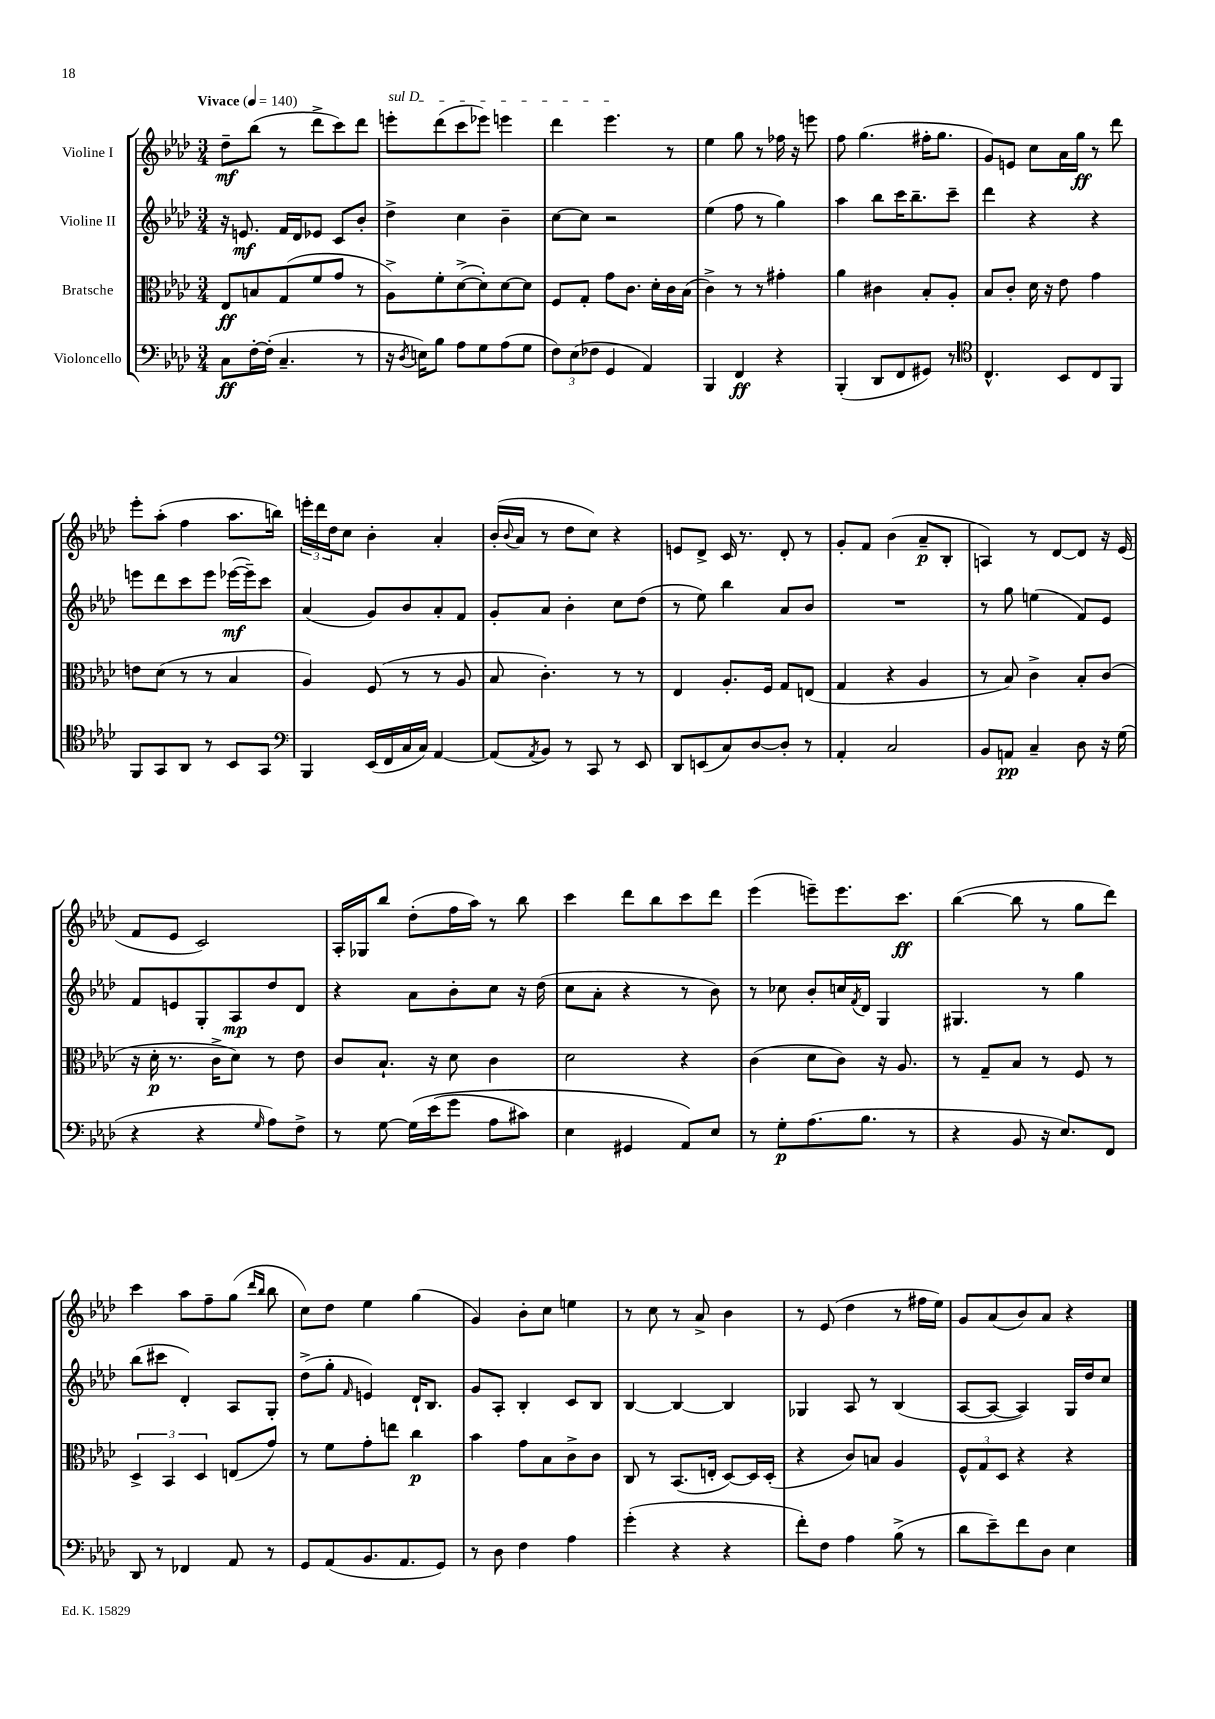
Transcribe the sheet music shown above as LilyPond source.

<<
\new StaffGroup <<
\new Staff = "s0" \with { instrumentName = "Violine I" } {
    \clef treble \key aes \major \numericTimeSignature \time 3/4 \tempo "Vivace" 4 = 140
    des''8--\mf bes''8( r8 des'''8-> c'''8) des'''8 |
    \once \override TextSpanner.bound-details.left.text = \markup { \italic "sul D" } e'''8-.\startTextSpan des'''8( c'''8 ees'''8) e'''4 |
    des'''4 ees'''4.\stopTextSpan r8 |
    ees''4 g''8 r8 fes''16 r16 e'''8 |
    f''8 g''4.( fis''16-. g''8. |
    g'8) e'8 c''8 aes'16 g''16\ff r8 des'''8 |
    ees'''8-. aes''8-.( f''4 aes''8. b''16) |
    \tuplet 3/2 { e'''16-. des'''16 des''16 } c''8 bes'4-. aes'4-. |
    bes'16-.( \appoggiatura { bes'8 } aes'16 r8 des''8 c''8) r4 |
    e'8 des'8-> c'16 r8. des'8-. r8 |
    g'8-. f'8 bes'4( aes'8--\p bes8-. |
    a4) r8 des'8~ des'8 r16 ees'16( |
    f'8 ees'8 c'2) |
    aes16-. ges16 bes''8 des''8-.( f''16 aes''16) r8 bes''8 |
    c'''4 des'''8 bes''8 c'''8 des'''8 |
    ees'''4( e'''8--) e'''8. c'''8.\ff |
    bes''4~( bes''8 r8 g''8 des'''8) |
    c'''4 aes''8 f''8-- g''8( \grace { des'''16 bes''16 } bes''8 |
    c''8) des''8 ees''4 g''4( |
    g'4) bes'8-. c''8 e''4 |
    r8 c''8 r8 aes'8-> bes'4 |
    r8 ees'8( des''4 r8 fis''16 ees''16) |
    g'8 aes'8( bes'8) aes'8 r4 \bar "|." |
}
\new Staff = "s1" \with { instrumentName = "Violine II" } {
    \clef treble \key aes \major \numericTimeSignature \time 3/4
    r16 e'8.\mf f'16 des'16 ees'8 c'8 bes'8-. |
    des''4-> c''4 bes'4-- |
    c''8~ c''8 r2 |
    ees''4( f''8 r8 g''4) |
    aes''4 bes''8 c'''16 bes''8.-- c'''8-- |
    des'''4 r4 r4 |
    e'''8 des'''8 c'''8 e'''8 ees'''16~\mf( ees'''16--) c'''8 |
    aes'4( g'8) bes'8 aes'8-. f'8 |
    g'8-. aes'8 bes'4-. c''8 des''8( |
    r8 ees''8) bes''4 aes'8 bes'8 |
    R2. |
    r8 g''8 e''4( f'8) ees'8 |
    f'8 e'8 g8-. aes8\mp des''8 des'8 |
    r4 aes'8 bes'8-. c''8 r16 des''16( |
    c''8 aes'8-. r4 r8 bes'8) |
    r8 ces''8 bes'8-. c''16 \acciaccatura { f'8 } des'16 g4 |
    gis4. r8 g''4 |
    bes''8( cis'''8 des'4-.) aes8 g8-. |
    des''8->( g''8-. \grace { f'16 } e'4) des'16-! bes8. |
    g'8 aes8-. bes4-. c'8 bes8 |
    bes4~ bes4~ bes4 |
    ges4 aes8 r8 bes4( |
    aes8~ aes8~ aes4) g16 des''16 c''8 \bar "|." |
}
\new Staff = "s2" \with { instrumentName = "Bratsche" } {
    \clef alto \key aes \major \numericTimeSignature \time 3/4
    ees8\ff b8 g8( f'8 g'8 r8 |
    aes8->) f'8-. des'8~->( des'8-.) des'8~ des'8 |
    f8 g8-. g'8 c'8. des'16-. c'16 bes16( |
    c'4->) r8 r8 gis'4-. |
    aes'4 cis'4 bes8-. aes8-. |
    bes8 c'8-. des'16 r16 ees'8 g'4 |
    e'8 des'8( r8 r8 bes4 |
    aes4) f8( r8 r8 aes8 |
    bes8 c'4.-.) r8 r8 |
    ees4 aes8.-. f16 g8 e8( |
    g4 r4 aes4 |
    r8 bes8) c'4-> bes8-. c'8( |
    r16 des'16-.\p r8. c'16-> des'8) r8 ees'8 |
    c'8 bes8.-! r16 des'8 c'4 |
    des'2 r4 |
    c'4( des'8 c'8) r16 aes8. |
    r8 g8-- bes8 r8 f8 r8 |
    \tuplet 3/2 { des4-> bes,4 des4 } e8( g'8) |
    r8 f'8 g'8-. e''8 c''4\p |
    bes'4 g'8 bes8 c'8-> c'8 |
    c8 r8 bes,8.( e16-. des8~) des16 des16-.( |
    r4 c'8) b8 aes4 |
    \tuplet 3/2 { f8-^ g8 des8 } r4 r4 \bar "|." |
}
\new Staff = "s3" \with { instrumentName = "Violoncello" } {
    \clef bass \key aes \major \numericTimeSignature \time 3/4
    c8\ff f16~-. f16-.( c4.-- r8 |
    r16 \acciaccatura { des8 } e16) bes8 aes8 g8 aes8( g8 |
    \tuplet 3/2 { f8) ees8( fes8 } g,4 aes,4) |
    bes,,4 f,4\ff r4 |
    bes,,4-.( des,8 f,8 gis,8) r8 |
    \clef tenor c4.-^ bes,8 c8 f,8 |
    f,8 g,8 aes,8 r8 bes,8 g,8 |
    \clef bass bes,,4 ees,16( f,16 c16 c16) aes,4~ |
    aes,8( \acciaccatura { aes,8 } bes,8) r8 c,8 r8 ees,8 |
    des,8 e,8( c8) des8~ des8-. r8 |
    aes,4-. c2 |
    bes,8 a,8\pp c4-- des8 r16 g16( |
    r4 r4 \grace { g16 } aes8) f8-> |
    r8 g8~ g16\( ees'16( g'8 aes8 cis'8) |
    ees4 gis,4 aes,8\) ees8 |
    r8 g8-.\p aes8.( bes8. r8 |
    r4 bes,8 r16 ees8.) f,8 |
    des,8 r8 fes,4 aes,8 r8 |
    g,8 aes,8( bes,8. aes,8. g,8) |
    r8 des8 f4 aes4 |
    g'4-.( r4 r4 |
    f'8-.) f8 aes4 bes8->( r8 |
    des'8 ees'8--) f'8 des8 ees4 \bar "|." |
}
>>
>>
\layout { \context { \Score \remove "Bar_number_engraver" } }
